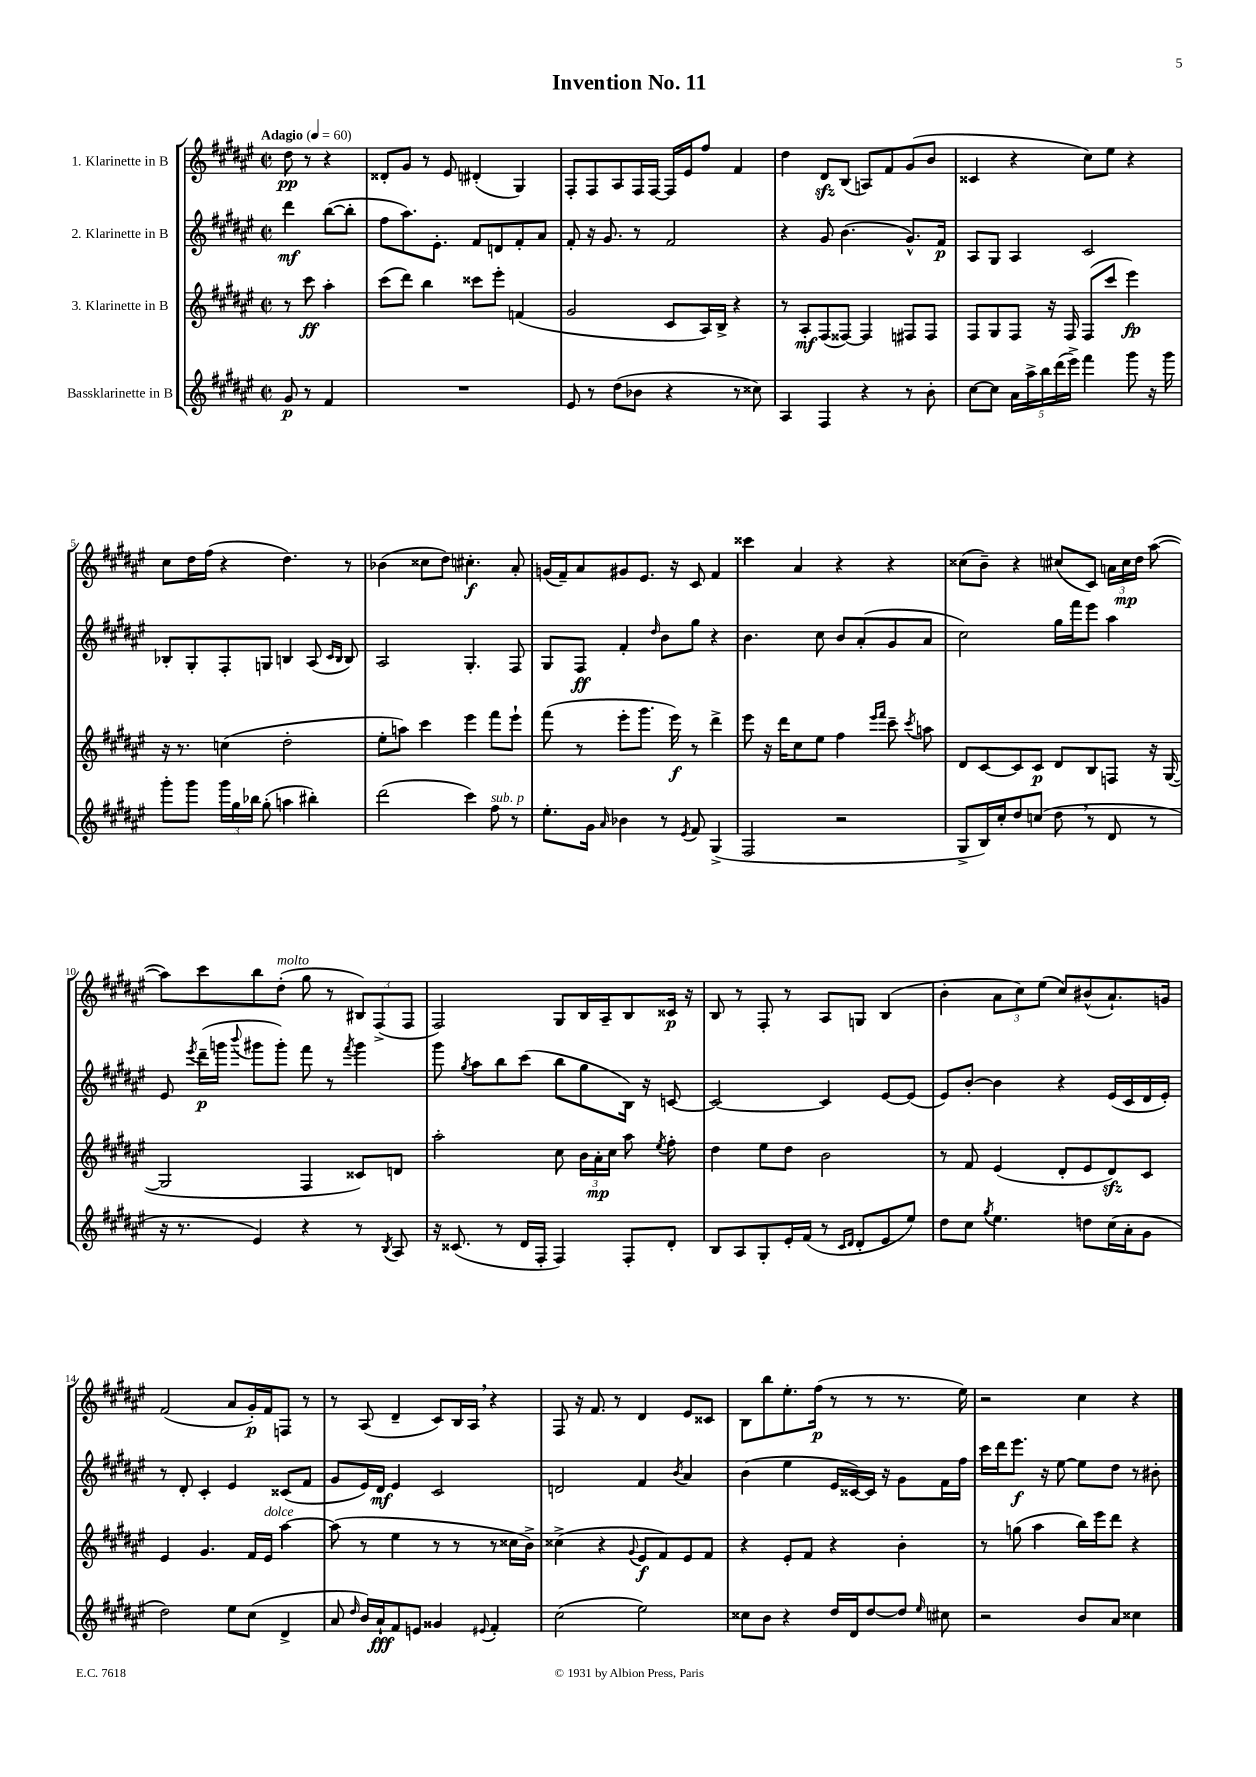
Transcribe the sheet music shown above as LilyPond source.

\header { title = "Invention No. 11" }
<<
\new StaffGroup <<
\new Staff = "s0" \with { instrumentName = "1. Klarinette in B" } {
    \clef treble \key fis \major \defaultTimeSignature \time 2/2 \partial 2 \tempo "Adagio" 4 = 60
    \autoBeamOff dis''8\pp r8 r4 |
    disis'8[-. gis'8] r8 eis'8 dis'4-.( gis4) |
    fis8[-. fis8 ais8 fis16 fis16]~ fis16[ eis'16 fis''8] fis'4 |
    dis''4 dis'8[\sfz b8]( a8[) fis'8 gis'8( b'8] |
    cisis'4 r4 cis''8[) eis''8] r4 |
    cis''8[ dis''16 fis''16]( r4 dis''4.) r8 |
    bes'4( cisis''8[ dis''8]) cis''4.-.\f ais'8-. |
    g'16[( fis'16--) ais'8 gis'8 eis'8.] r16 cis'8 fis'4 |
    cisis'''4 ais'4 r4 r4 |
    cisis''8[( b'8]--) r4 cis''8[( cis'8]) \tuplet 3/2 { a'16[ cis''16\mp dis''16] } ais''8~( |
    ais''8[) cis'''8 b''8 dis''8]-.^\markup { \italic "molto" }( gis''8 r8 \tuplet 3/2 { bis8[) fis8->( fis8] } |
    fis2) gis8[ b16 ais16-- b8 cisis'16]\p r16 |
    b8 r8 fis8-. r8 ais8[ g8] b4( |
    b'4-. \tuplet 3/2 { ais'8[ cis''8) eis''8]( } cis''8[) bis'8-^( ais'8.-!) g'16] |
    fis'2( ais'8[ gis'16-.\p) fis'16 f8] r8 |
    r8 ais8( dis'4-- cis'8[) b16 ais16] \breathe r4 |
    fis8 r16 fis'8. r8 dis'4 eis'8[ cisis'8] |
    b8[ b''8 eis''8.-. fis''16]\p( r8 r8 r8. eis''16) |
    r2 cis''4 r4 \bar "|." |
}
\new Staff = "s1" \with { instrumentName = "2. Klarinette in B" } {
    \clef treble \key fis \major \defaultTimeSignature \time 2/2 \partial 2
    \autoBeamOff dis'''4\mf b''8[~( b''8]-. |
    fis''8[ ais''8.) eis'8.]-. fis'8[ d'8 fis'8-. ais'8] |
    fis'8-. r16 gis'8. r8 fis'2 |
    r4 gis'8 b'4.( gis'8.[-^) fis'16]\p |
    ais8[ gis8] ais4 cis'2 |
    bes8[-. gis8-. fis8-. g8] b4 ais8( \grace { cis'16[ b16] } b8) |
    ais2 gis4.-. fis8 |
    gis8[ fis8]\ff fis'4-. \grace { dis''16 } b'8[ gis''8] r4 |
    b'4. cis''8 b'8[ ais'8-.( gis'8 ais'8] |
    cis''2) gis''16[ fis'''16 eis'''8] ais''4 |
    eis'8 \acciaccatura { eis'''8 } dis'''16[--\p( g'''16] \appoggiatura { b'''8 } gis'''8[ gis'''8]-.) fis'''8 r8 \acciaccatura { fis'''8 } gis'''4 |
    gis'''8 \acciaccatura { gis''8 } ais''8[ b''8 cis'''8]( b''8[ gis''8 b16]) r16 c'8~ |
    c'2~ c'4 eis'8[~ eis'8]( |
    eis'8[) b'8]~-. b'4 r4 eis'16[( cis'16 dis'16 eis'16]-.) |
    r8 dis'8-. cis'4-. eis'4 cisis'8[( fis'8] |
    gis'8[ eis'16) dis'16]\mf eis'4 cis'2 |
    d'2 fis'4 \acciaccatura { b'8 } ais'4 |
    b'4( eis''4 eis'16[ cisis'16~) cisis'16] r16 gis'8[ fis'16 fis''16] |
    cis'''16[ dis'''16 eis'''8.]\f r16 eis''8~ eis''8[ dis''8] r8 bis'8-. \bar "|." |
}
\new Staff = "s2" \with { instrumentName = "3. Klarinette in B" } {
    \clef treble \key fis \major \defaultTimeSignature \time 2/2 \partial 2
    \autoBeamOff r8 cis'''8\ff ais''4-. |
    cis'''8[( dis'''8]) b''4 cisis'''8[ eis'''8]-. f'4( |
    gis'2 cis'8[ ais16) b16]-> r4 |
    r8 ais8[-.\mf fis8( fisis8]~) fisis4 fis8[ fis8] |
    fis8[ gis8 fis8] r16 fis16 fis8[( cis'''8] eis'''4\fp) |
    r16 r8. c''4( dis''2-. |
    eis''8[-. a''8]) cis'''4 eis'''4 fis'''8[ eis'''8]-! |
    fis'''8( r8 eis'''8[-. gis'''8.] eis'''16\f) r8 dis'''4-> |
    eis'''8 r16 dis'''16[ cis''8 eis''8] fis''4 \grace { eis'''16[ fis'''16] } cis'''8-- \acciaccatura { cis'''8 } a''8 |
    dis'8[ cis'8~ cis'8 cis'8]\p dis'8[ b8 f8] r16 gis16~( |
    gis2 fis4 cisis'8[) d'8] |
    ais''2-. cis''8 \tuplet 3/2 { b'16[ ais'16-.\mp cis''16] } ais''8 \acciaccatura { eis''8 } fis''8-. |
    dis''4 eis''8[ dis''8] b'2 |
    r8 fis'8 eis'4( dis'8[-. eis'8 dis'8\sfz) cis'8] |
    eis'4 gis'4. fis'16[ eis'16]^\markup { \italic "dolce" } ais''4~ |
    ais''8( r8 eis''4 r8 r8 r8 cisis''16[ b'16]->) |
    cisis''4->( r4 \appoggiatura { gis'8 } eis'8[\f fis'8) eis'8 fis'8] |
    r4 eis'8[-. fis'8] r4 b'4-. |
    r8 g''8( ais''4 b''16[) eis'''16 dis'''8] r4 \bar "|." |
}
\new Staff = "s3" \with { instrumentName = "Bassklarinette in B" } {
    \clef treble \key fis \major \defaultTimeSignature \time 2/2 \partial 2
    \autoBeamOff gis'8\p r8 fis'4 |
    R1 |
    eis'8 r8 dis''8[( bes'8] r4 r8 cisis''8) |
    ais4 fis4 r4 r8 b'8-. |
    cis''8[~ cis''8] \tuplet 5/4 { ais'16[ ais''16-> b''16 dis'''16( eis'''16]->) } fis'''4 gis'''8 r16 gis'''16 |
    gis'''8[-. gis'''8] \tuplet 3/2 { gis'''16[ gis''16 bes''16] } gis''8-.( a''4 bis''4-.) |
    dis'''2( cis'''4) fis''8^\markup { \italic "sub. p" } r8 |
    eis''8.[-. gis'16] \grace { ais'16 } bes'4 r8 \acciaccatura { eis'8 } fis'8 gis4->( |
    fis2 r2 |
    gis8[-> b16) cis''16-. dis''8 c''8]( dis''8 \breathe r8 dis'8 r8 |
    r16 r8. eis'4) r4 r8 \acciaccatura { b8 } ais8 |
    r16 cisis'8.( r8 dis'16[ fis16]-. fis4) fis8[-. dis'8]-. |
    b8[ ais8 gis8-. eis'16-. fis'16]( r8 \grace { cis'16[ dis'16] } dis'8[-. eis'8 eis''8]) |
    dis''8[ cis''8] \acciaccatura { gis''8 } eis''4. d''8[ cis''16( ais'16-. gis'8] |
    dis''2) eis''8[ cis''8]( dis'4-> |
    ais'8 \grace { dis''16 } b'16[) ais'16-!\fff fis'8 e'8] gisis'4 \appoggiatura { eis'8 } fis'4-. |
    cis''2( eis''2) |
    cisis''8[ b'8] r4 dis''16[ dis'16 dis''8~ dis''8] \grace { eis''16 } cis''8 |
    r2 b'8[ ais'8] cisis''4 \bar "|." |
}
>>
>>
